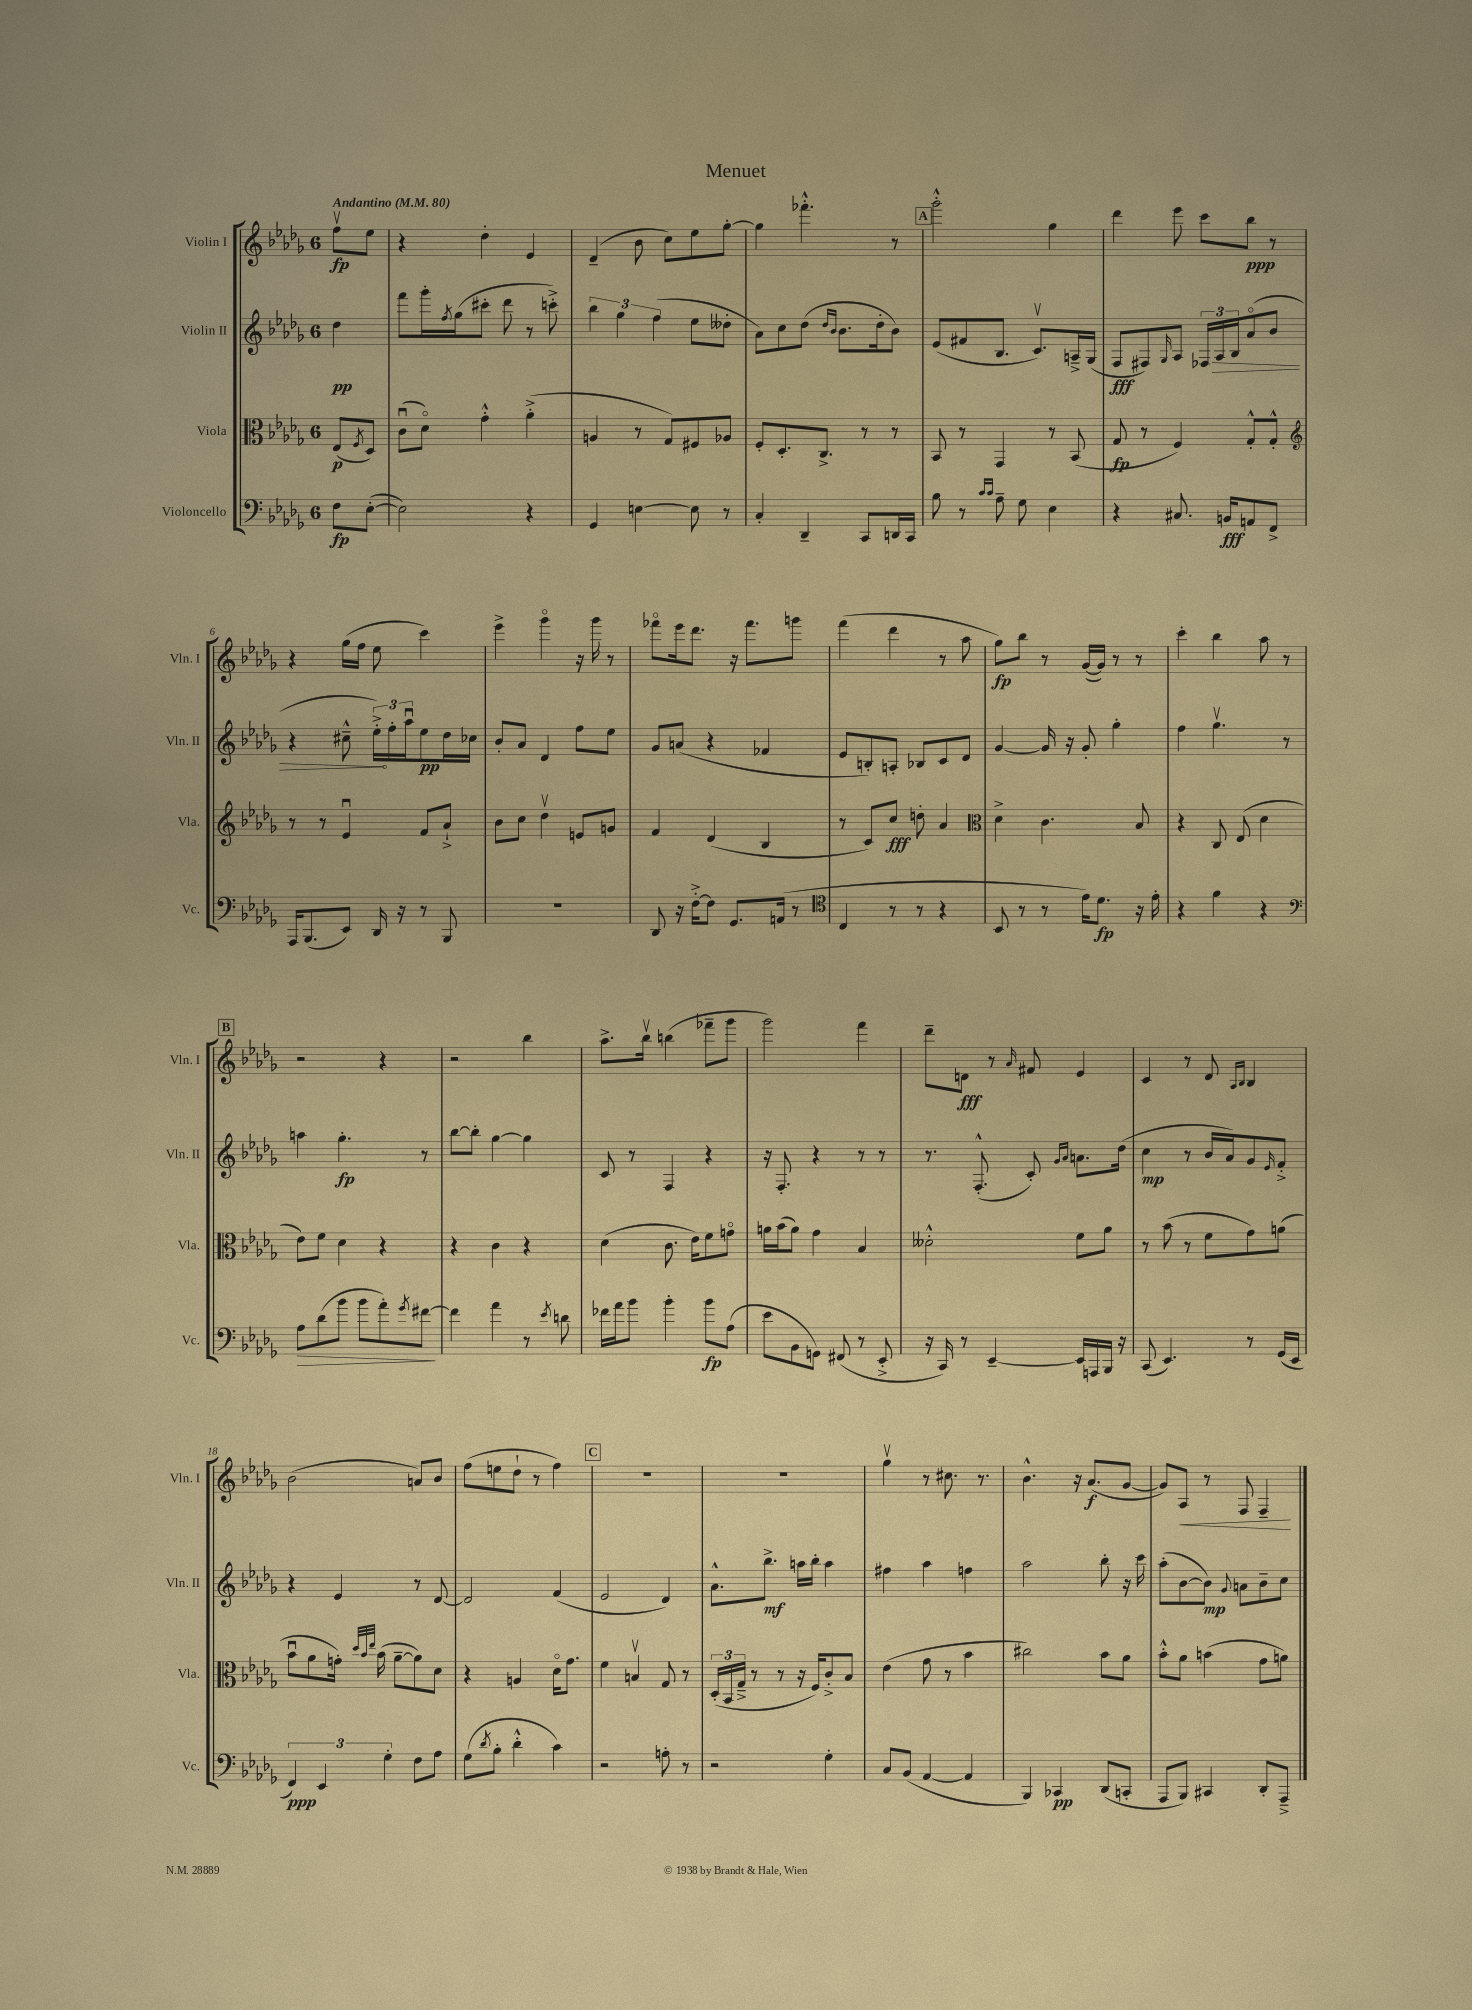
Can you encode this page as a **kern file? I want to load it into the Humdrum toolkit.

**kern	**kern	**kern	**kern
*staff4	*staff3	*staff2	*staff1
*clefF4	*clefC3	*clefG2	*clefG2
*k[b-e-a-d-g-]	*k[b-e-a-d-g-]	*k[b-e-a-d-g-]	*k[b-e-a-d-g-]
*M6/8	*M6/8	*M6/8	*M6/8
*MM80	*MM80	*MM80	*MM80
8F	(8E-	4dd-	8ffv
.	8qF	.	.
([8E-'	8D-)	.	8ee-
=	=	=	=
2E-])	(8cu	8fff	4r
.	8d-o)	16ggg-'	.
.	.	8qff	.
.	.	(16gg-	.
.	4g-'^^	8ccc#'	4dd-'
.	.	8ddd-	.
4r	(4a-'^	8r	4e-
.	.	8ccc'^)	.
=	=	=	=
4GG-	4A	6bb-	(4d-~
.	.	6gg-	.
[4E	8r	.	8b-
.	.	(6ff	.
.	8G-)	.	8cc)
8E]	8F#	8ee-	8ee-
8r	8A-	8dd--'	[8gg-'
=	=	=	=
4C'	8F'	8a-)	4gg-]
.	8.D-'	8cc	.
4DD-~	.	(8dd-	4.fff-'^^
.	8.C^	.	.
.	.	16qqdd-	.
.	.	16qqb-	.
.	.	8.b-	.
8CC	8r	.	.
.	.	16dd-'	.
16DD	8r	8b-)	8r
16CC	.	.	.
=	=	=	=
8B-	8BB-	(8e-	2ggg-'^^
8r	8r	8f#	.
16qqc	.	.	.
16qqc	.	.	.
8A-~	4GG-	8.B-	.
8G-	.	.	.
.	.	8.cv)	.
4E-	8r	.	4gg-
.	(8BB-	16A~^	.
.	.	(16G-	.
=	=	=	=
4r	8G-	8F	4ddd-
.	8r	8F#)	.
.	.	16qqG-	.
8.C#	4F)	8A-	8eee-
.	.	24F-	8ccc
.	.	24A-	.
16BB	.	.	.
.	.	24B-	.
8AA	8G-'^^	(8a-o	8bb-
8FF^	8G-'^^	8b-	8r
=	=	=	=
*	*clefG2	*	*
16AAA-	8r	4r	4r
(8.BBB-	.	.	.
.	8r	.	.
8EE-)	4e-u	8cc#~^^	(16gg-
.	.	.	16ff
16DD-	.	24ee-'^)	8ee-
.	.	24ff'	.
16r	.	.	.
.	.	24aa-u	.
8r	8f	8ee-	4ccc)
8BBB-	8a-`^	16dd-	.
.	.	16cc-	.
=	=	=	=
2.r	8b-	8b-'	4eee-^
.	8cc	8a-	.
.	4dd-v	4d-	4ggg-o
.	8e	8ff	16r
.	.	.	16ggg-
.	8g	8ee-	8r
=	=	=	=
8DD-	4f	8g-	8fff-o
16r	.	(8a	16eee-
[16F'^	.	.	8.ddd-
8F]	(4d-	4r	.
8.GG-	.	.	16r
.	.	.	8.fff-
.	4B-	4f-	.
(16AA	.	.	.
8r	.	.	8ggg
=	=	=	=
*clefC4	*	*	*
4C	8r	8e-	(4fff
.	8c)	8B')	.
8r	8cc	8A'	4ddd-
8r	8dd'	8B-	.
4r	4a-	8c	8r
.	.	8d-	8aa-
=	=	=	=
*	*clefC3	*	*
8BB-	4d-^	[4g-	8gg-)
8r	.	.	8bb-
8r	4.c	16g-]	8r
.	.	16r	.
16e-)	.	8g-'	([16g-
8.d-	.	.	16g-])
.	.	4gg-'	8r
16r	8B-	.	8r
16e-'	.	.	.
=	=	=	=
4r	4r	4ff	4ccc'
4f	8C	4.gg-v	4bb-
.	(8E-	.	.
4r	4d-	.	8aa-
.	.	8r	8r
=	=	=	=
*clefF4	*	*	*
8A-	8e-)	4aa	2r
(8d-	8f	.	.
8b-	4d-	4.gg-'	.
8b-	.	.	.
8a-')	4r	.	4r
8qg-	.	.	.
[8f#	.	8r	.
=	=	=	=
4f#]	4r	[8bb-	2r
.	.	8bb-']	.
4a-	4c	[4gg-	.
8r	4r	4gg-]	4bb-
8qe-	.	.	.
8d	.	.	.
=	=	=	=
16f-	(4d-	8c	8.aa-^
16a-	.	.	.
8b-	.	8r	.
.	.	.	16bb-v
4b-'	8.c	4F	(4bb
.	16e-)	.	.
8b-	8f	4r	8fff-~
(8A-	8go	.	8ggg-
=	=	=	=
8e-	16a	16r	2ggg-)
.	(16b-	8.F'	.
8BB-	8a)	.	.
8GG)	4g-	4r	.
(8FF#	.	.	.
8r	4B-	8r	4fff
8EE-'^	.	8r	.
=	=	=	=
16r	2d--'^^	8.r	8ddd-~
16CC)	.	.	.
8r	.	.	8d
.	.	(8.F'^^	.
[4EE-~	.	.	8r
.	.	.	16qqa-
.	.	8c')	8f#
.	.	16qqg-	.
.	.	16qqa-	.
16EE-]	8f	8.a	4e-
16AAA	.	.	.
16BBB-	8a-	.	.
16r	.	(16dd-	.
=	=	=	=
(8CC	8r	4cc	4c
4.EE-)	(8b-	.	.
.	8r	8r	8r
.	8f	16b-	8d-
.	.	16a-)	.
.	.	.	16qqA-
.	.	.	16qqB-
8r	8g-)	8g-	4B-
.	.	16qqe-	.
(16GG-	(8a	8f'^	.
16EE-	.	.	.
=	=	=	=
6FF)	8b-u	4r	(2b-
.	8a-	.	.
6EE-	.	.	.
.	16g')	4e-	.
.	32qqdd-	.	.
.	32qqb-	.	.
.	32qqee-	.	.
.	(16b-	.	.
6G-'	.	.	.
.	[8a-~	.	.
8F	8a-])	8r	8a)
8A-	8d-	[8d-	8b-
=	=	=	=
(8G-	4r	2d-]	(8ff
8qd-	.	.	.
8B-'	.	.	8ee
4d-'^^	4A	.	8dd-`
.	.	.	8r
4c)	16d-o	(4f	4ff)
.	8.g-	.	.
=	=	=	=
2r	4f	2e-	2.r
.	4Bv	.	.
8A'	8G-	4d-)	.
8r	8r	.	.
=	=	=	=
2r	(24D-'	8.a-^^	2.r
.	24BB-	.	.
.	24G-~^	.	.
.	8r	.	.
.	.	8.bb-^	.
.	8r	.	.
.	16r	16aa	.
.	16F)	16bb-'	.
4G-'	8c'^	4aa	.
.	8B-	.	.
=	=	=	=
8C	(4e-	4ff#	4gg-v
(8BB-	.	.	.
[4AA-	8g-	4aa-	8r
.	8r	.	8.cc#
4AA-]	4b-	4ff	.
.	.	.	8.r
=	=	=	=
4BBB-)	2cc#)	2aa-	4.b-^^
4CC-	.	.	.
.	.	.	16r
.	.	.	(8.a-
(8DD-	8b-	8bb-'	.
8CC'	8a-	16r	[8g-
.	.	16ccc	.
=	=	=	=
8AAA-	8b-'^^	(8aa-'	8g-])
8BBB-)	8a-	[8b-	8A-
4CC#	(4b	8b-])	8r
.	.	8qqg-	.
.	.	8a	8F
8DD-'	8g-	8b-~	4F~
8AAA-~^	8a)	8cc	.
==	==	==	==
*-	*-	*-	*-
